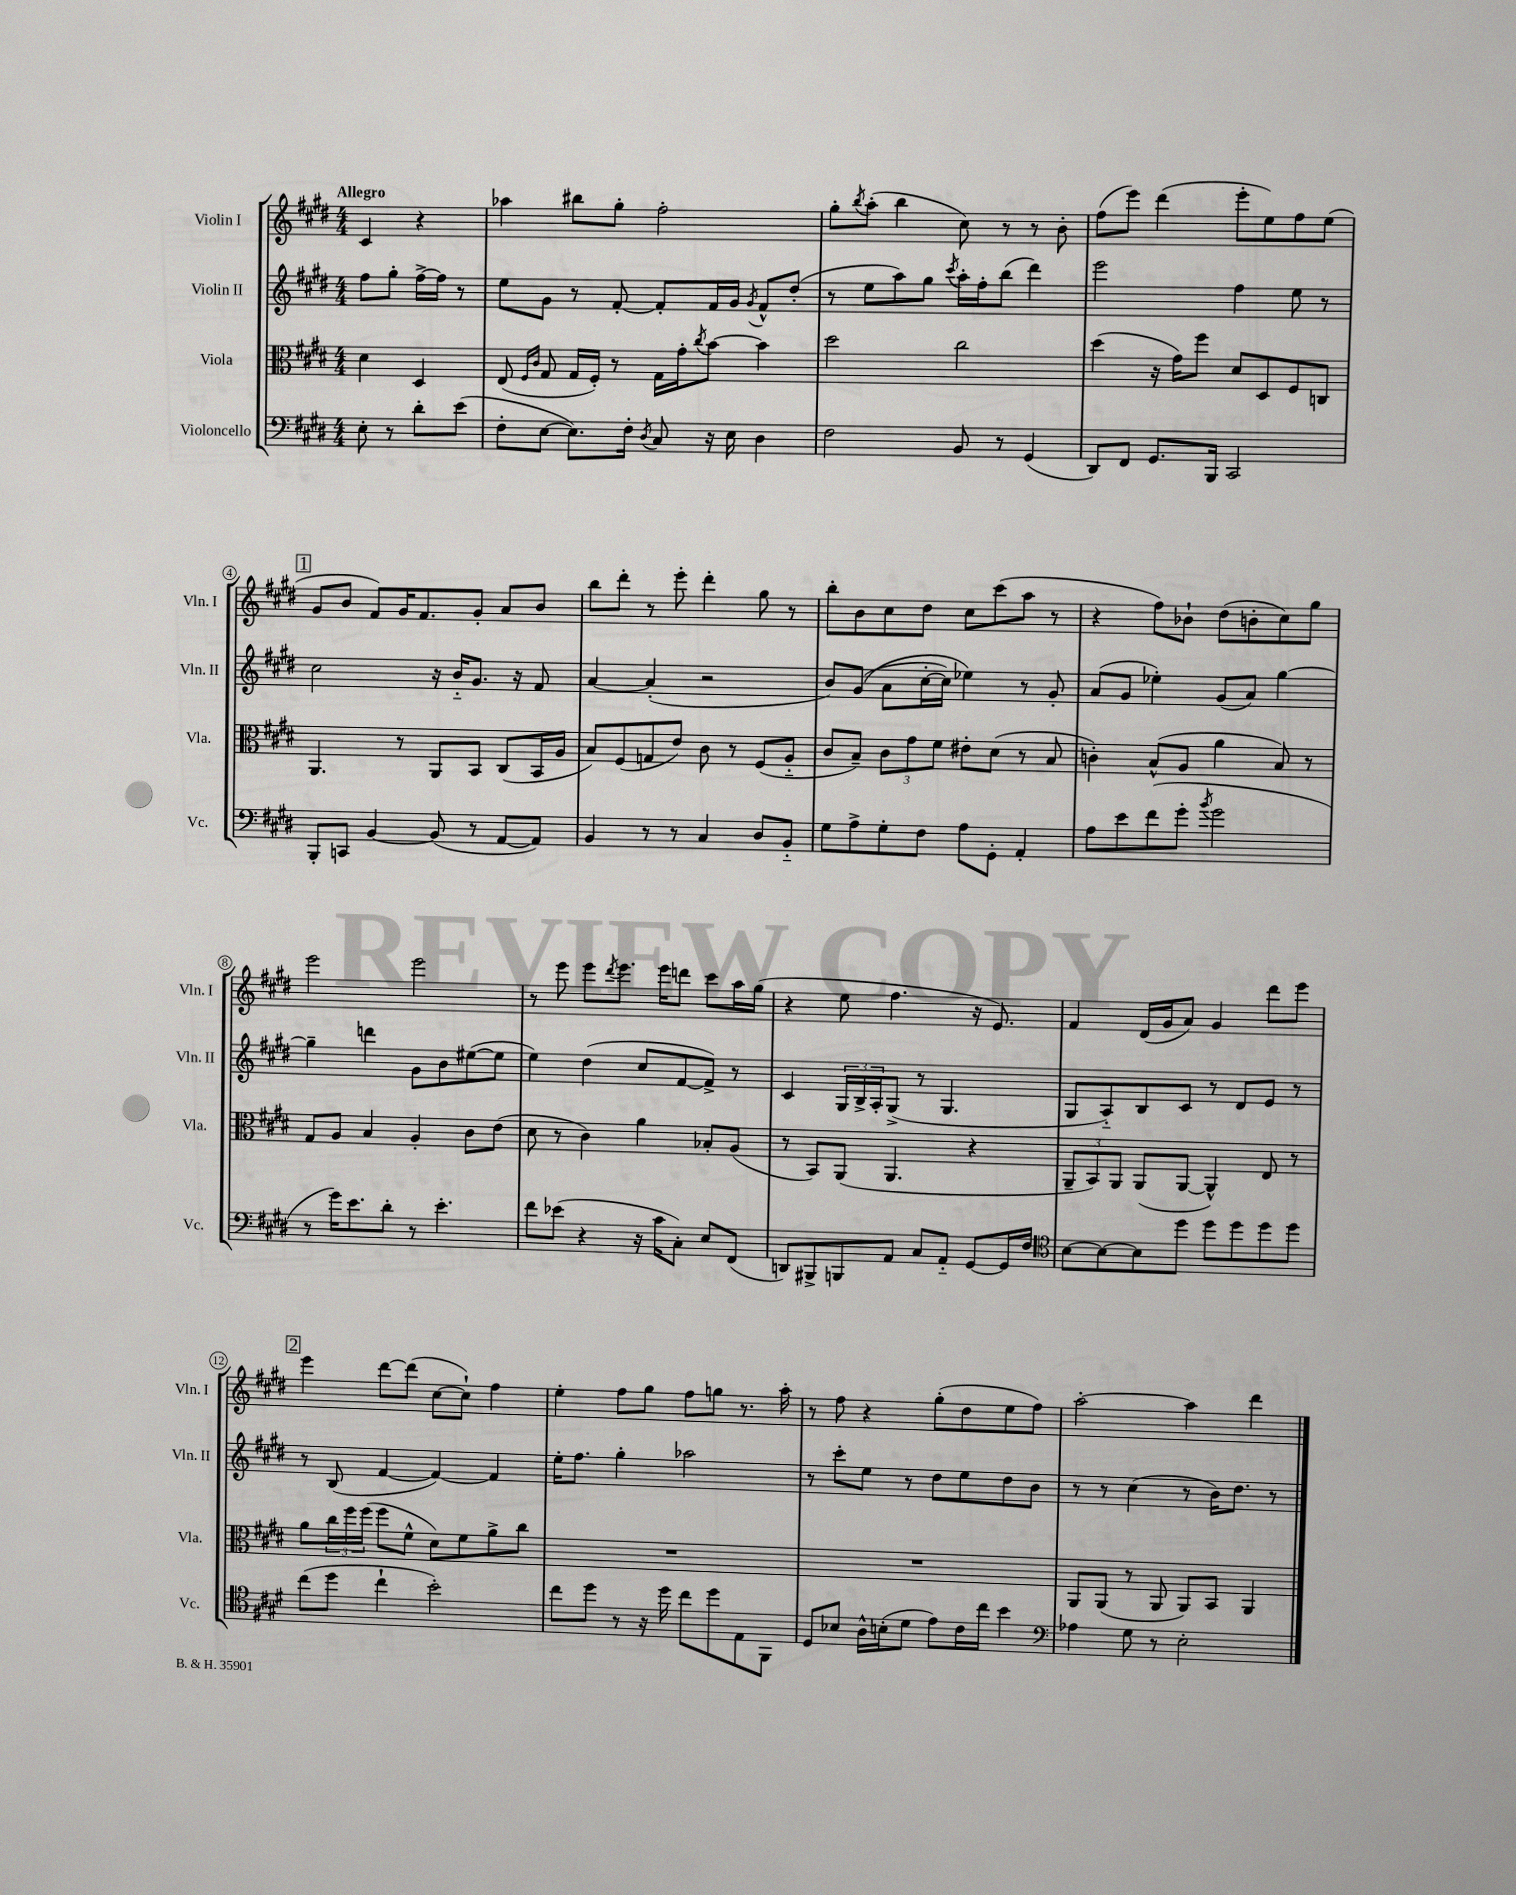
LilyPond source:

<<
\new StaffGroup <<
\new Staff = "s0" \with { instrumentName = "Violin I" shortInstrumentName = "Vln. I" } {
    \clef treble \key e \major \numericTimeSignature \time 4/4 \partial 2 \tempo "Allegro"
    cis'4 r4 |
    aes''4 bis''8 gis''8-. fis''2-. |
    gis''8-. \acciaccatura { b''8 } a''8-.( b''4 cis''8) r8 r8 b'8-. |
    fis''8( e'''8) dis'''4( e'''8-. e''8) fis''8 e''8( |
    \mark \markup { \box "1" } gis'8 b'8 fis'8) gis'16 fis'8. gis'8-. a'8 b'8 |
    b''8 dis'''8-. r8 e'''8-. dis'''4-. gis''8 r8 |
    b''8-. b'8 cis''8 dis''8 cis''8 cis'''8( a''8 r8 |
    r4 fis''8) bes'8-! dis''8( b'8-. cis''8) gis''8 |
    e'''2 e'''2 |
    r8 e'''8 e'''8 \acciaccatura { dis'''8 } e'''8. e'''16 d'''8 cis'''8 a''16 gis''16( |
    r4 e''8 fis''4. r16 e'8.) |
    fis'4 dis'16( gis'16 a'8) gis'4 dis'''8 e'''8 |
    \mark \markup { \box "2" } e'''4 dis'''8~ dis'''8( cis''8~ cis''8-!) fis''4 |
    e''4-. fis''8 gis''8 fis''8 g''8 r8. a''16-. |
    r8 fis''8 r4 gis''8-.( dis''8 e''8 fis''8) |
    a''2~-. a''4 dis'''4 \bar "|." |
}
\new Staff = "s1" \with { instrumentName = "Violin II" shortInstrumentName = "Vln. II" } {
    \clef treble \key e \major \numericTimeSignature \time 4/4 \partial 2
    fis''8 gis''8-. fis''16~-> fis''16 r8 |
    e''8 gis'8 r8 fis'8~-. fis'8-. fis'16 gis'16 \acciaccatura { gis'8 } fis'8-^ dis''8-.( |
    r8 e''8 a''8) gis''8 \acciaccatura { cis'''8 } a''16-. fis''16-. b''8( dis'''4) |
    e'''2 fis''4 e''8 r8 |
    \mark \markup { \box "1" } cis''2 r16 b'16-_ gis'8. r16 fis'8 |
    a'4~ a'4-.( r2 |
    b'8) gis'8(\( a'8 cis''16~-. cis''16) ees''4\) r8 gis'8-. |
    a'8( gis'8 ees''4-.) gis'8( a'8) gis''4~ |
    gis''4-- d'''4 gis'8 b'8 eis''8~( eis''8 |
    e''4) dis''4( cis''8 fis'8~ fis'8->) r8 |
    cis'4 \tuplet 3/2 { gis16 b16-> a16-. } gis8->( r8 gis4. |
    gis8 a8-_) b8 cis'8 r8 dis'8 e'8 r8 |
    \mark \markup { \box "2" } r8 b8( fis'4~ fis'4~) fis'4 |
    e''16-. fis''8. gis''4-. aes''2 |
    r8 cis'''8-. e''8 r8 dis''8 e''8 dis''8 b'8 |
    r8 r8 cis''4( r8 b'16) dis''8. r8 \bar "|." |
}
\new Staff = "s2" \with { instrumentName = "Viola" shortInstrumentName = "Vla." } {
    \clef alto \key e \major \numericTimeSignature \time 4/4 \partial 2
    dis'4 dis4 |
    e8( \grace { fis16 cis'16 } gis8 gis16 fis16-.) r8 gis16 gis'16-. \acciaccatura { cis''8 } b'8~ b'4 |
    dis''2 cis''2 |
    dis''4( r16 gis'16) fis''8 dis'8 dis8 fis8 c8 |
    \mark \markup { \box "1" } a,4. r8 a,8 b,8 cis8( b,16 a16 |
    b8) fis8( g8 e'8) cis'8 r8 fis8( a8-_ |
    cis'8 b8--) \tuplet 3/2 { cis'8 gis'8 fis'8 } eis'8-. dis'8( r8 b8 |
    c'4-.) b8-^( a8 a'4 b8) r8 |
    gis8 a8 b4 a4-. cis'8 e'8( |
    dis'8 r8 cis'4) a'4 bes8-. a8( |
    r8 b,8) a,8( a,4. r4 |
    \tuplet 3/2 { a,8-- b,8) a,8 } a,8( a,8~ a,4-^) e8 r8 |
    \mark \markup { \box "2" } a'8 \tuplet 3/2 { cis''16 fis''16 fis''16( } fis''8 fis'8-^ dis'8) fis'8 a'8-> cis''8 |
    R1 |
    R1 |
    a,8 a,8( r8 a,8 a,8) b,8 a,4 \bar "|." |
}
\new Staff = "s3" \with { instrumentName = "Violoncello" shortInstrumentName = "Vc." } {
    \clef bass \key e \major \numericTimeSignature \time 4/4 \partial 2
    e8-. r8 dis'8-. e'8( |
    fis8-. e8~ e8.) fis16-. \acciaccatura { dis8 } cis8 r16 e16 dis4 |
    fis2 b,8 r8 gis,4( |
    dis,8) fis,8 gis,8. b,,16 cis,2 |
    \mark \markup { \box "1" } b,,8-. c,8 b,4~ b,8( r8 a,8~ a,8) |
    b,4 r8 r8 cis4 dis8 b,8-_ |
    gis8 a8-> gis8-. fis8 a8 gis,8-. a,4-. |
    a8 e'8 fis'8( gis'8-. \acciaccatura { b'8 } gis'2 |
    r8 gis'16) e'8. dis'8-. r8 e'4.-. |
    fis'8 ees'8( r4 r16 cis'16 cis8-.) e8 fis,8( |
    d,8) bis,,8-> b,,8 a,8 cis8 a,8-_ gis,8~ gis,16 fis16 |
    \clef tenor b8~ b8~ b8 dis''8 dis''8 dis''8 dis''8 dis''8 |
    \mark \markup { \box "2" } cis''8( dis''8 cis''4-! b'2-.) |
    cis''8 dis''8 r8 r16 dis''16 cis''8 dis''8 e8 fis,8 |
    dis8 bes8 a16-^ b16-.( dis'8 e'8) cis'16 cis''16 b'4 |
    \clef bass aes4 gis8 r8 e2-. \bar "|." |
}
>>
>>
\layout { \context { \Score \override BarNumber.stencil = #(make-stencil-circler 0.1 0.3 ly:text-interface::print) } }
